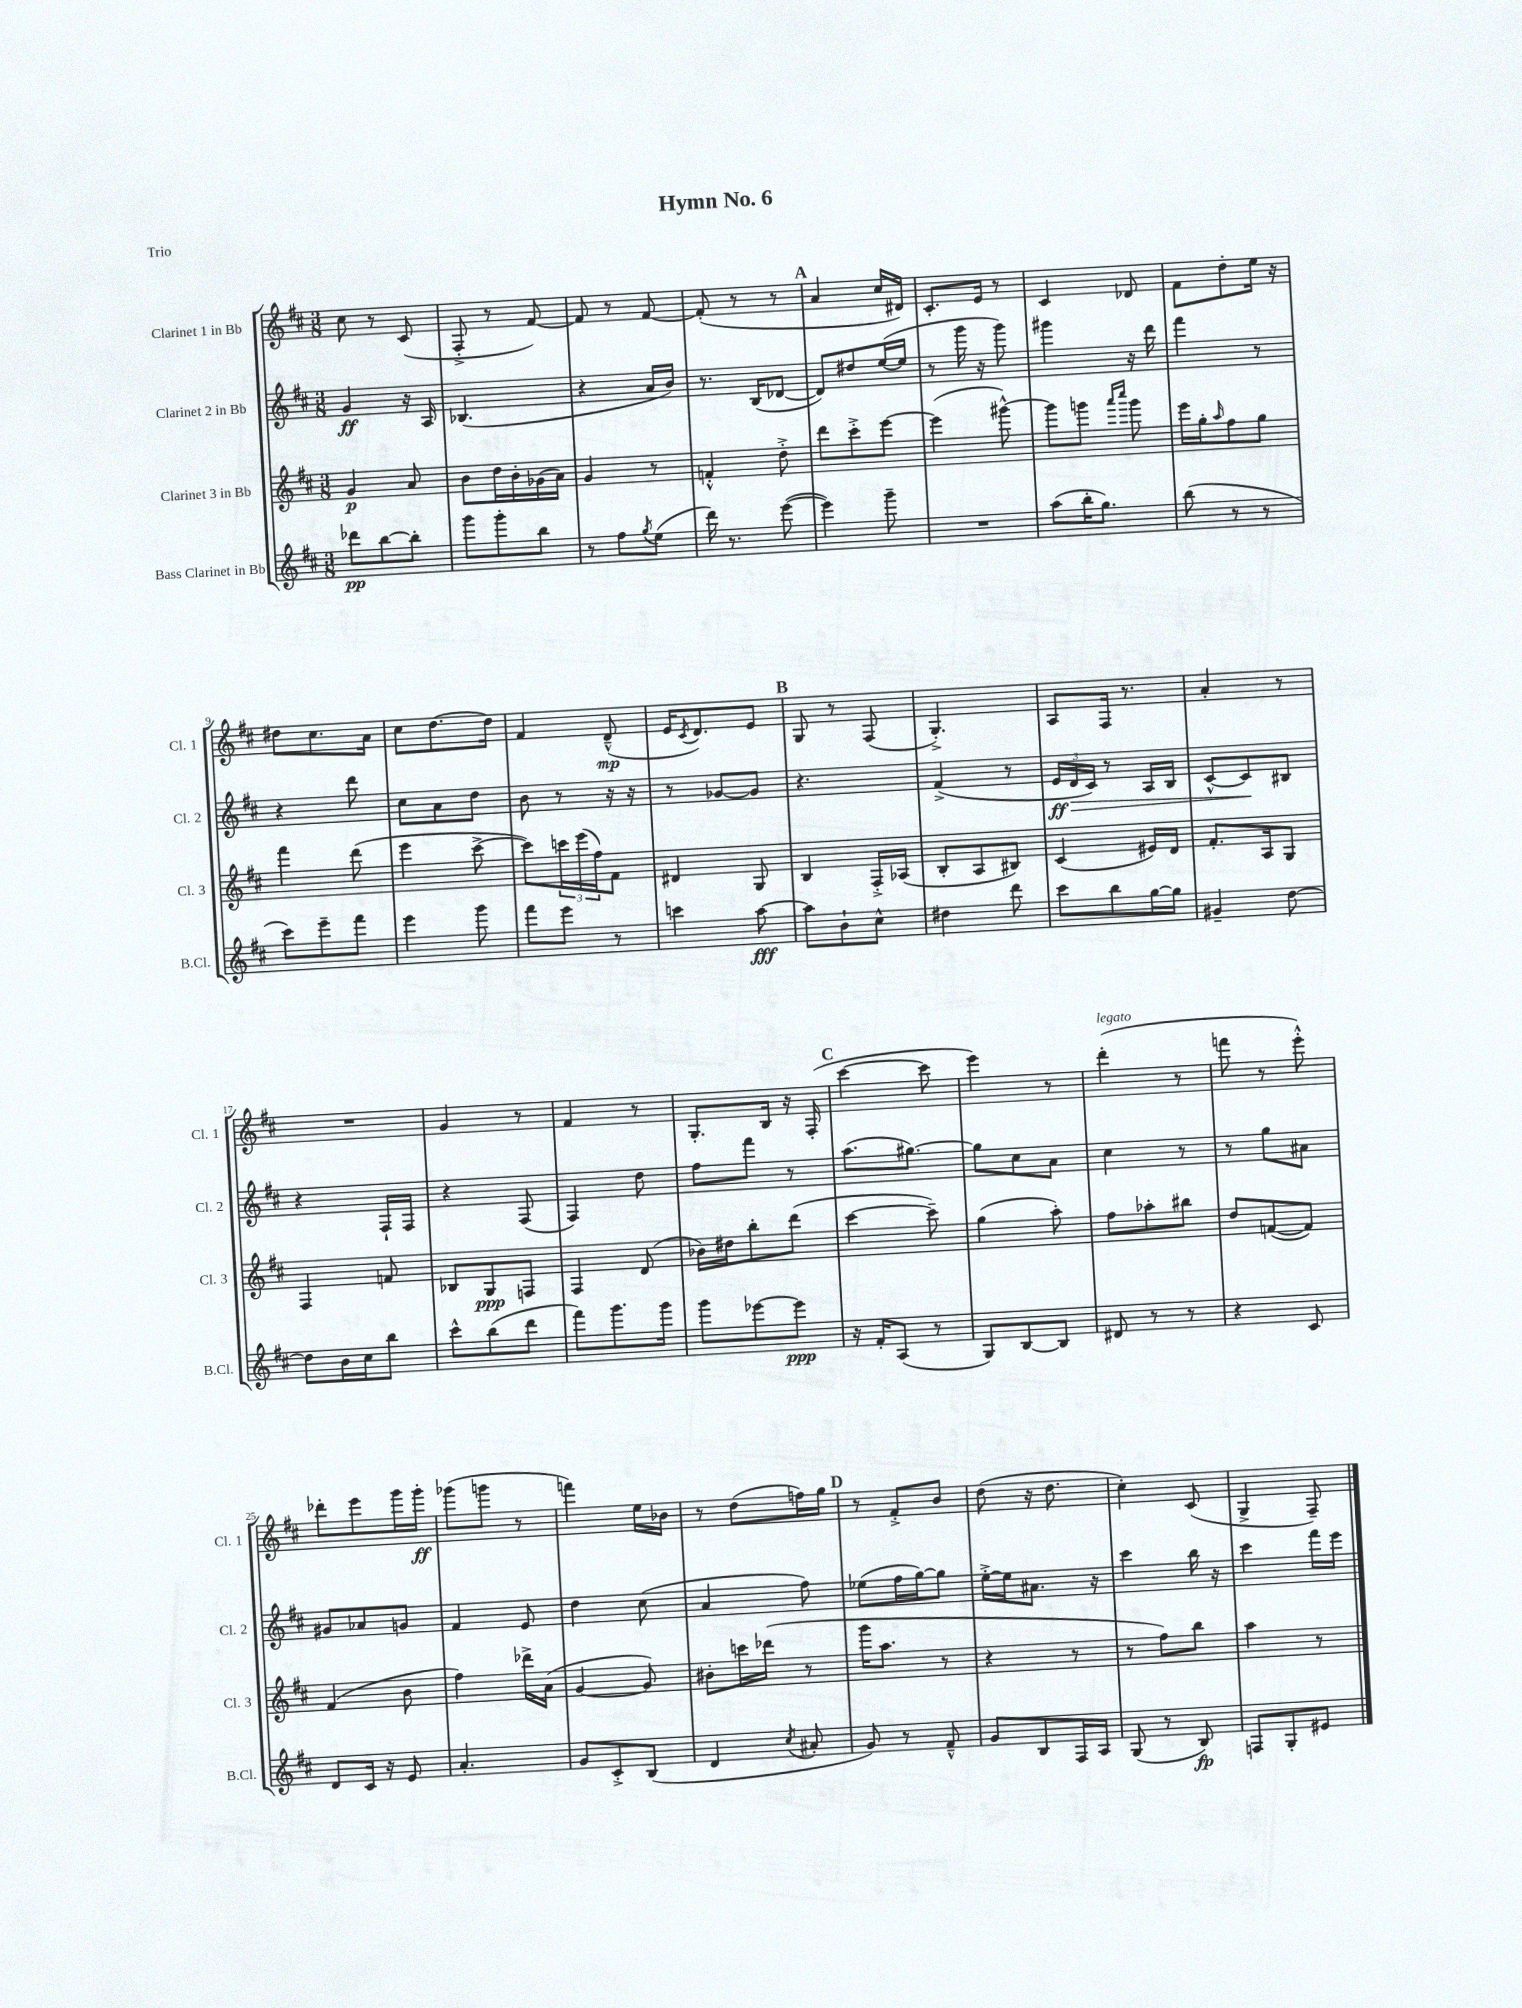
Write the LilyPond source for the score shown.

\header { title = "Hymn No. 6" piece = "Trio" }
<<
\new StaffGroup <<
\new Staff = "s0" \with { instrumentName = "Clarinet 1 in Bb" shortInstrumentName = "Cl. 1" } {
    \clef treble \key d \major \numericTimeSignature \time 3/8
    cis''8 r8 cis'8( |
    fis8-.-> r8 fis'8~) |
    fis'8 r8 fis'8~ |
    fis'8-.( r8 r8 |
    \mark \markup { \bold "A" } a'4 cis''16 dis'16) |
    cis'8.-. e'16 r8 |
    cis'4 des'8 |
    fis'8 d''8-. e''16 r16 |
    dis''8 cis''8. a'16 |
    cis''8 d''8.~ d''16 |
    fis'4 d'8---^\mp( |
    e'16 \acciaccatura { cis'8 } d'8.) e'8 |
    \mark \markup { \bold "B" } g8 r8 fis8( |
    g4.-.->) |
    a8 fis16 r8. |
    a'4-. r8 |
    R4. |
    g'4 r8 |
    fis'4 r8 |
    g8.-. b16 r16 fis16-.( |
    \mark \markup { \bold "C" } cis'''4~ cis'''8 |
    e'''4) r8 |
    d'''4-.^\markup { \italic "legato" }( r8 |
    f'''8 r8 e'''8-.-^) |
    des'''8-. e'''8 g'''16 g'''16-.\ff |
    ges'''8( g'''8 r8 |
    f'''4) e''16 bes'16 |
    r8 d''8( f''16) g''16 |
    \mark \markup { \bold "D" } r8 fis'8-.-> b'8 |
    d''8( r16 d''8. |
    cis''4-.) cis'8( |
    g4-> fis8--) \bar "|." |
}
\new Staff = "s1" \with { instrumentName = "Clarinet 2 in Bb" shortInstrumentName = "Cl. 2" } {
    \clef treble \key d \major \numericTimeSignature \time 3/8
    g'4\ff r16 a16 |
    bes4.( |
    r4 a'16 b'16) |
    r8. b16( des'8~ |
    \mark \markup { \bold "A" } des'8) dis''8 e''16~( e''16 |
    r8 g'''16 r16 g'''8) |
    gis'''4 r16 d'''16 |
    fis'''4 r8 |
    r4 d'''8 |
    cis''8 a'8 d''8 |
    b'8 r8 r16 r16 |
    r8 ges'8~ ges'8 |
    \mark \markup { \bold "B" } r4. |
    fis'4->( r8 |
    \tuplet 3/2 { e'16\ff d'16\> cis'16) } r8 a16 b16 |
    cis'8~-^ cis'8\! bis8 |
    r4 fis16-! fis16 |
    r4 fis8( |
    fis4) d''8 |
    fis''8 fis'''8 r8 |
    \mark \markup { \bold "C" } a''8.( gis''8.~) |
    gis''8 cis''8 a'8 |
    cis''4 r8 |
    r8 g''8 ais'8 |
    gis'8 aes'8 g'8 |
    fis'4 e'8 |
    d''4 cis''8( |
    a'4 fis''8) |
    \mark \markup { \bold "D" } ees''8( fis''16 g''16~) g''8 |
    e''16~-.-> e''16 ais'8. r16 |
    cis'''4 b''16 r16 |
    cis'''4 fis'''16 e'''16 \bar "|." |
}
\new Staff = "s2" \with { instrumentName = "Clarinet 3 in Bb" shortInstrumentName = "Cl. 3" } {
    \clef treble \key d \major \numericTimeSignature \time 3/8
    g'4\p a'8 |
    b'8 d''16 b'16-. ges'16( a'16) |
    g'4 r8 |
    f'4-.-^ d''8-.-> |
    \mark \markup { \bold "A" } d'''8 cis'''8-.-> e'''8~ |
    e'''4( gis'''8~-^) |
    gis'''8 g'''8 \grace { a'''16 cis''''16 } g'''8 |
    e'''16 g''16-. \grace { a''16 } fis''8 g''8 |
    fis'''4 d'''8( |
    e'''4 cis'''8~-> |
    cis'''8) \tuplet 3/2 { c'''16 e'''16( fis''16) } fis'8 |
    dis'4 g8 |
    \mark \markup { \bold "B" } b4 fis16-.-> aes16( |
    b8-. a8 bis8) |
    cis'4( eis'16) d'16 |
    fis'8.-. a16 g8 |
    fis4 f'8 |
    bes8 g8\ppp f8 |
    fis4 d'8( |
    bes'16) dis''16 b''8-. d'''8( |
    \mark \markup { \bold "C" } cis'''4~ cis'''8--) |
    g''4( a''8-.) |
    fis''8 aes''8-. bis''8 |
    d''8 f'8~( f'8) |
    fis'4( b'8 |
    fis''4) des'''16-> a'16( |
    g'4~ g'8) |
    bis'8-. c'''16 des'''16( r8 |
    \mark \markup { \bold "D" } g'''16 a''8. r8 |
    r4 r8 |
    r8 fis''8) b''8 |
    a''4 r8 \bar "|." |
}
\new Staff = "s3" \with { instrumentName = "Bass Clarinet in Bb" shortInstrumentName = "B.Cl." } {
    \clef treble \key d \major \numericTimeSignature \time 3/8
    des'''8\pp b''8~ b''8-. |
    g'''8 g'''8-. b''8 |
    r8 fis''8 \acciaccatura { g''8 } e''8( |
    d'''16) r8. e'''8~( |
    \mark \markup { \bold "A" } e'''4) g'''8-- |
    R4. |
    a''8( b''16-. g''8.) |
    b''8( r8 r8 |
    cis'''8) e'''8-- fis'''8 |
    e'''4 g'''8 |
    fis'''8 e'''8 r8 |
    c'''4 a''8~\fff |
    \mark \markup { \bold "B" } a''8 b'8-! cis''8-^ |
    dis''4 d'''8 |
    cis'''8 b''8 g''16~ g''16 |
    gis'4-- d''8~ |
    d''8 b'16 cis''16 b''8 |
    cis'''8-^ b''8( d'''8 |
    fis'''8) g'''8. g'''16 |
    g'''8 ees'''8~ ees'''8\ppp |
    \mark \markup { \bold "C" } r16 fis'16-. a8( r8 |
    g8) b8~ b8 |
    dis'8 r8 r8 |
    r4 cis'8 |
    d'8 cis'16 r16 e'8 |
    a'4.-. |
    g'8 cis'8-.-> b8( |
    d'4 \acciaccatura { cis''8 } ais'8-. |
    \mark \markup { \bold "D" } g'8) r8 fis'8---^ |
    g'8 b8 fis16 a16 |
    g8( r8 b8\fp) |
    f8 g8-. eis'8 \bar "|." |
}
>>
>>
